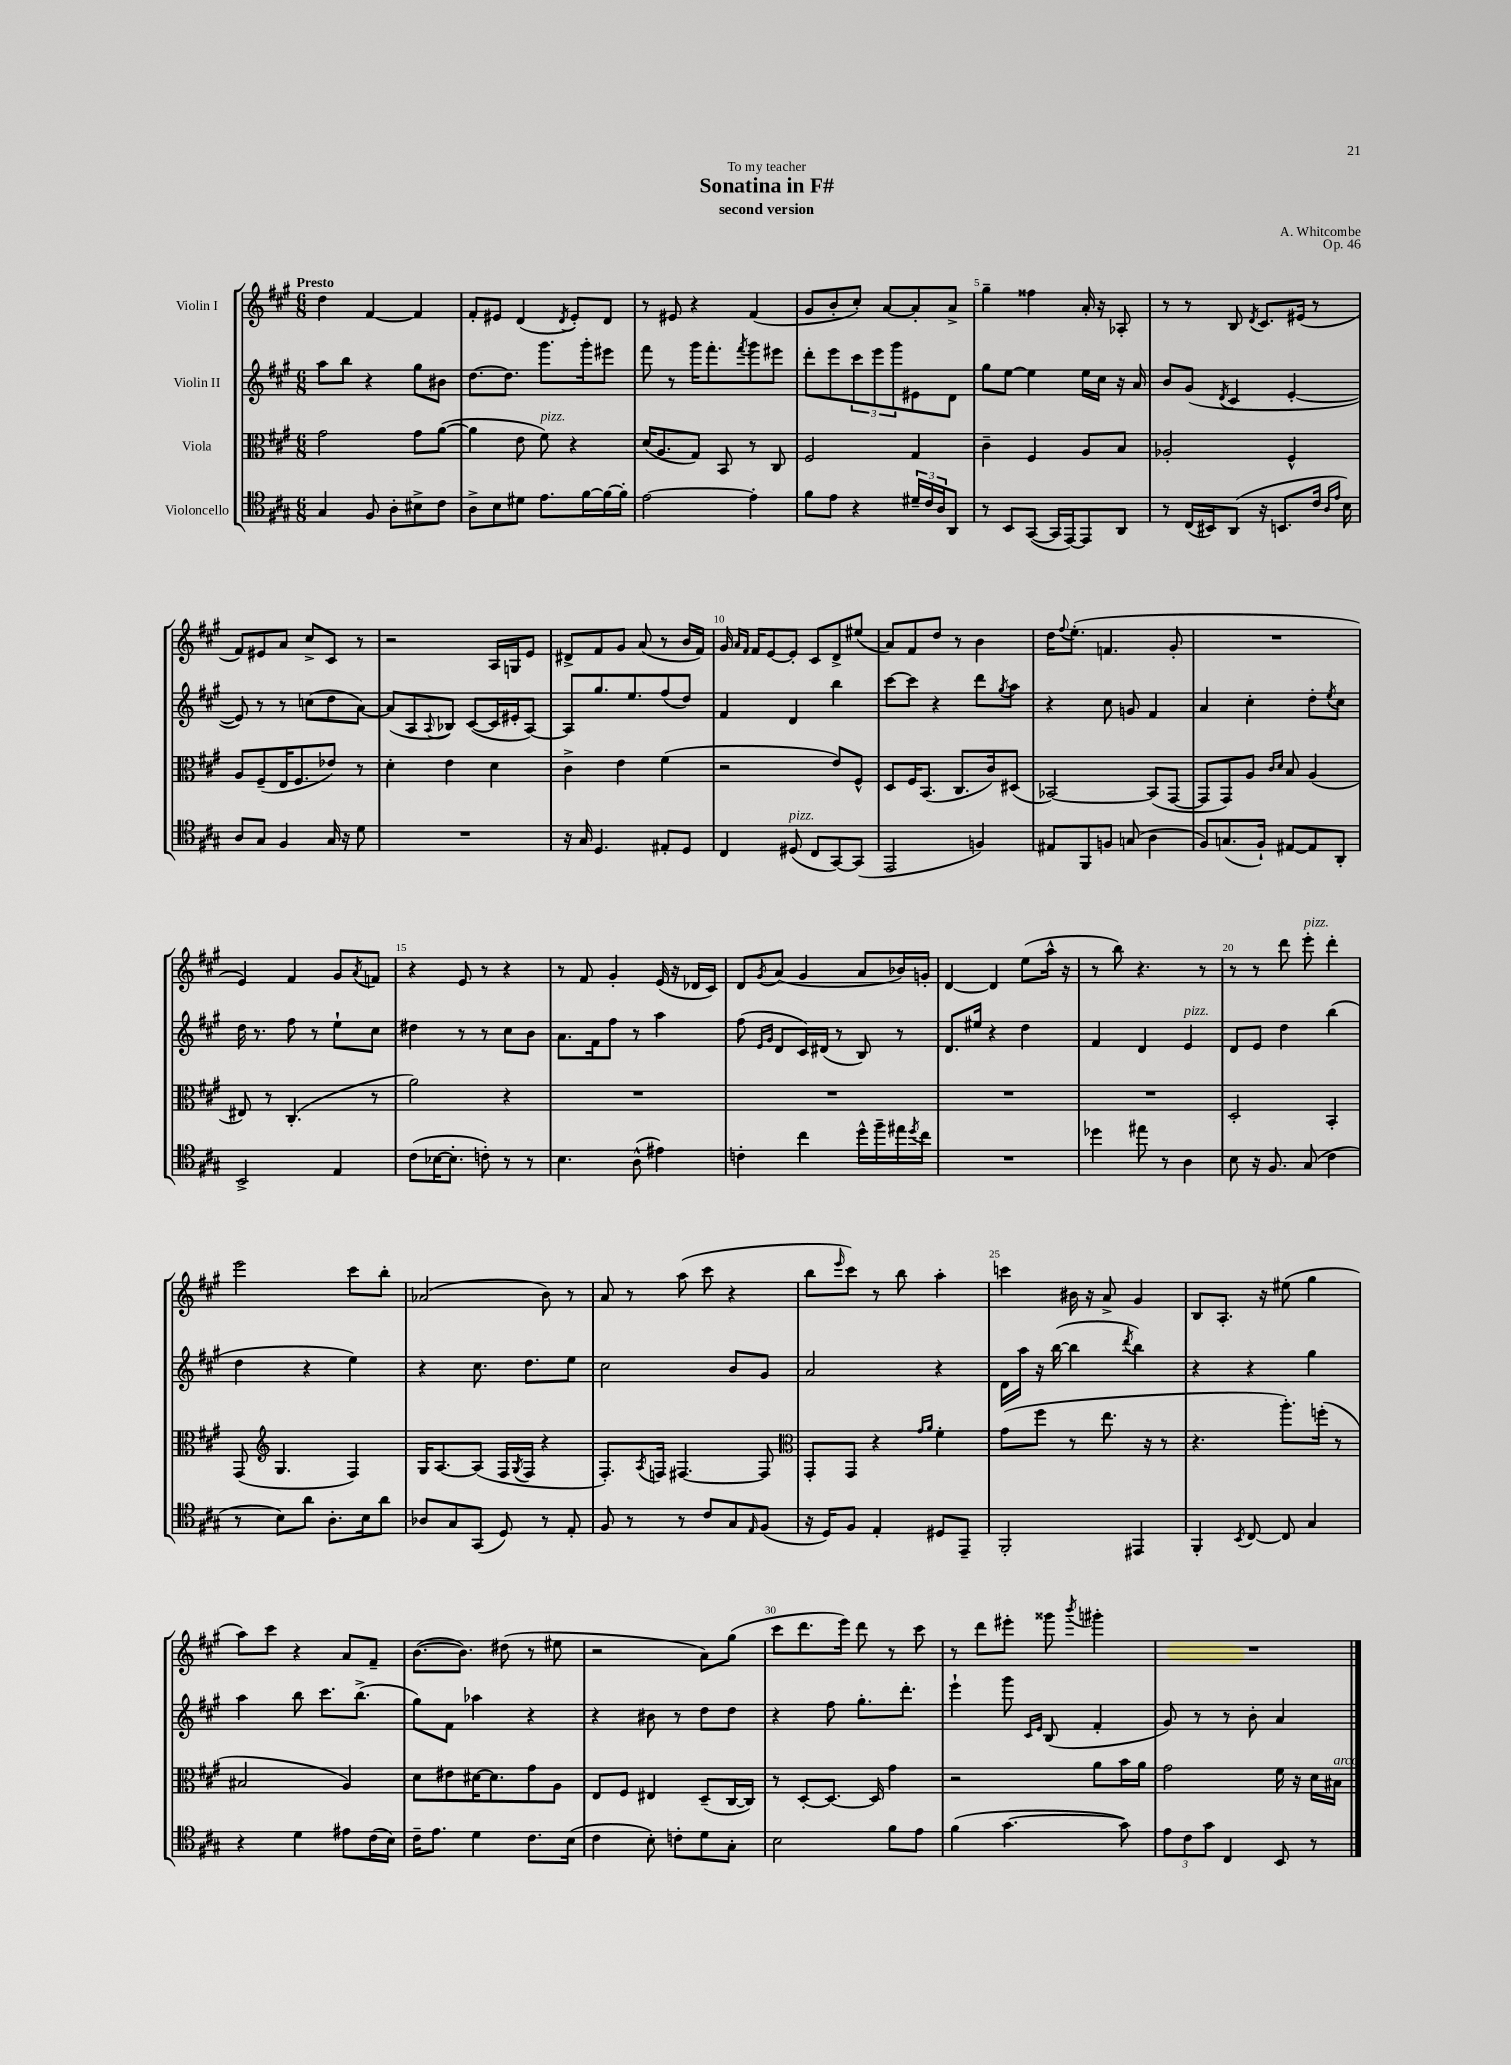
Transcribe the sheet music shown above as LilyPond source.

\header { title = "Sonatina in F#" composer = "A. Whitcombe" subtitle = "second version" dedication = "To my teacher" opus = "Op. 46" }
<<
\new StaffGroup <<
\new Staff = "s0" \with { instrumentName = "Violin I" } {
    \clef treble \key a \major \numericTimeSignature \time 6/8 \tempo "Presto"
    d''4 fis'4~ fis'4 |
    fis'8-. eis'8 d'4( \acciaccatura { d'8 } eis'8-.) d'8 |
    r8 eis'8 r4 fis'4( |
    gis'8 b'8-. cis''8-.) a'8~ a'8-. a'8-> |
    gis''4-- fisis''4 a'16-. r16 aes8-. |
    r8 r8 b8 \acciaccatura { d'8 } cis'8. eis'16( r8 |
    fis'8) eis'8 a'8 cis''8-> cis'8 r8 |
    r2 a16 g16 e'8 |
    dis'8-> fis'8 gis'8 a'8( r8 b'16 fis'16) |
    gis'16 \grace { a'16 fis'16 } fis'16 e'8~ e'8-. cis'8 d'8-> eis''8( |
    a'8) fis'8 d''8 r8 b'4 |
    d''16 \appoggiatura { fis''8 } e''8.-.( f'4. gis'8-. |
    R2. |
    e'4) fis'4 gis'8 \acciaccatura { a'8 } f'8 |
    r4 e'8 r8 r4 |
    r8 fis'8 gis'4-. e'16( r16 des'16 cis'16) |
    d'8 \acciaccatura { gis'8 } a'8( gis'4 a'8 bes'16) g'16-. |
    d'4~ d'4 e''8( a''16-^ r16 |
    r8 b''8) r4. r8 |
    r8 r8 d'''8 e'''8-.^\markup { \italic "pizz." } d'''4-. |
    e'''2 cis'''8 b''8-. |
    aes'2( b'8) r8 |
    a'8 r8 a''8( cis'''8 r4 |
    b''8 \grace { e'''16 } cis'''8) r8 b''8 a''4-. |
    c'''4 bis'16 r16 a'8-> gis'4 |
    b8 a8.-. r16 eis''8( gis''4 |
    a''8) cis'''8 r4 a'8 fis'8-- |
    b'8.~( b'8.) dis''8( r8 eis''8 |
    r2 a'8) gis''8( |
    cis'''8 d'''8. e'''16) d'''8 r8 cis'''8 |
    r8 d'''8 eis'''8-. gisis'''8 \acciaccatura { b'''8 } gis'''4-. |
    R2. \bar "|." |
}
\new Staff = "s1" \with { instrumentName = "Violin II" } {
    \clef treble \key a \major \numericTimeSignature \time 6/8
    a''8 b''8 r4 gis''8 bis'8 |
    d''8.~ d''8. gis'''8. gis'''16-. eis'''8 |
    fis'''8 r8 gis'''16 fis'''8.-. \acciaccatura { fis'''8 } gis'''8 eis'''8 |
    d'''8-. e'''8 \tuplet 3/2 { cis'''8 e'''8 gis'''8 } eis'8 d'8 |
    gis''8 e''8~ e''4 e''16 cis''16 r16 a'16 |
    b'8 gis'8( \acciaccatura { d'8 } cis'4 e'4~-. |
    e'8) r8 r8 c''8( d''8 a'8~) |
    a'8( a8 \appoggiatura { a8 } bes8) cis'8~( cis'16 eis'16-. a8~) |
    a8 gis''8. e''8. fis''8( d''8) |
    fis'4 d'4 b''4 |
    cis'''8~ cis'''8 r4 d'''8 \acciaccatura { gis''8 } a''8 |
    r4 cis''8 g'8 fis'4 |
    a'4 cis''4-. d''8-. \acciaccatura { e''8 } cis''8 |
    d''16 r8. fis''8 r8 e''8-! cis''8 |
    dis''4 r8 r8 cis''8 b'8 |
    a'8. fis'16 fis''8 r8 a''4 |
    fis''8( \grace { e'16 gis'16 } d'8 cis'16) dis'16( r8 b8) r8 |
    d'8. eis''16 r4 d''4 |
    fis'4 d'4 e'4^\markup { \italic "pizz." } |
    d'8 e'8 d''4 b''4( |
    d''4 r4 e''4) |
    r4 cis''8. d''8. e''8 |
    cis''2 b'8 gis'8 |
    a'2 r4 |
    d'16 a''16 r16 b''16~( b''4 \acciaccatura { d'''8 } b''4) |
    r4 r4 gis''4 |
    a''4 b''8 cis'''8. b''8.->( |
    gis''8) fis'8 aes''4 r4 |
    r4 bis'8 r8 d''8 d''8 |
    r4 fis''8 gis''8.-. d'''8.-. |
    e'''4-! gis'''8 \grace { cis'16 e'16 } b8( fis'4-. |
    gis'8) r8 r8 b'8-. a'4 \bar "|." |
}
\new Staff = "s2" \with { instrumentName = "Viola" } {
    \clef alto \key a \major \numericTimeSignature \time 6/8
    gis'2 gis'8 a'8~( |
    a'4 e'8 fis'8^\markup { \italic "pizz." }) r4 |
    d'16( a8. gis8) b,8 r8 cis8 |
    fis2 gis4 |
    cis'4-- fis4 a8 b8 |
    aes2-. fis4-^ |
    a8 fis8--( e16 fis8. ees'8) r8 |
    d'4-. e'4 d'4 |
    cis'4-> e'4 fis'4( |
    r2 e'8) fis8-^ |
    d8 fis16 b,8.( cis8. cis'16) dis8( |
    bes,2~) bes,8( gis,8~ |
    gis,8 gis,8) a8 \grace { cis'16 d'16 } b8 a4( |
    eis8) r8 cis4.-.( r8 |
    a'2) r4 |
    R2. |
    R2. |
    R2. |
    R2. |
    d2-. b,4-. |
    gis,8( \clef treble gis4. fis4) |
    gis16 a8.~ a8( fis16 \acciaccatura { gis8 } fis16 r4 |
    fis8.-.) \acciaccatura { a8 } f16 fis4.~ fis8 |
    \clef alto gis,8-. gis,8 r4 \grace { gis'16 a'16 } fis'4-. |
    gis'8( fis''8 r8 e''8. r16 r8 |
    r4. a''8.-.) f''16-.( r8 |
    bis2 a4) |
    d'8 eis'8 dis'16~ dis'8. gis'8 a8 |
    e8 fis8 eis4 d8--( cis16~ cis16) |
    r8 d8~-. d8.~ d16 gis'4 |
    r2 a'8 b'16 a'16 |
    gis'2 fis'16 r16 d'16 bis16^\markup { \italic "arco" } \bar "|." |
}
\new Staff = "s3" \with { instrumentName = "Violoncello" } {
    \clef tenor \key a \major \numericTimeSignature \time 6/8
    gis4 fis8 a8-. bis8-> cis'8 |
    a8-> b8 dis'8 e'8. fis'16~ fis'16~ fis'16-. |
    e'2~ e'4-. |
    fis'8 e'8 r4 \tuplet 3/2 { dis'16-- cis'16 a16 } a,8 |
    r8 b,8 gis,8~( gis,16 e,16~) e,8 a,8 |
    r8 cis16( bis,16) a,8( r16 b,8. cis'16 \grace { a16 e'16 } b16) |
    a8 gis8 fis4 gis16 r16 d'8 |
    R2. |
    r16 gis16 d4. eis8-. d8 |
    cis4 dis8^\markup { \italic "pizz." }( cis8 gis,8~) gis,8( |
    e,2 f4) |
    eis8 fis,8 f8 g8( a4 |
    fis8) g8.( fis16-!) eis8~ eis8 a,8-. |
    b,2-> e4 |
    cis'8( bes16~ bes8.-. c'8-.) r8 r8 |
    b4. a8-^( eis'4) |
    c'4-. cis''4 d''16-^ fis''16-- eis''16 \acciaccatura { d''8 } cis''16 |
    R2. |
    des''4 eis''8 r8 a4 |
    b8 r16 fis8. gis8( cis'4 |
    r8 b8) a'8 a8.-. b16 a'8 |
    aes8 gis8 gis,8( d8) r8 e8-. |
    fis8 r8 r8 cis'8 gis8 \grace { e16 } fis8( |
    r16 d16) fis8 e4-. dis8 e,8-- |
    fis,2-. eis,4 |
    fis,4-. \acciaccatura { b,8 } cis8~ cis8 gis4 |
    r4 d'4 eis'8 cis'16( b16) |
    cis'16-- e'8. d'4 cis'8. b16( |
    cis'4 b8-.) c'8-. d'8 gis8-. |
    b2 fis'8 e'8 |
    fis'4( gis'4.~ gis'8) |
    \tuplet 3/2 { e'8 cis'8 gis'8 } cis4 b,8 r8 \bar "|." |
}
>>
>>
\layout { \context { \Score \override BarNumber.break-visibility = ##(#f #t #t) barNumberVisibility = #(every-nth-bar-number-visible 5) } }
